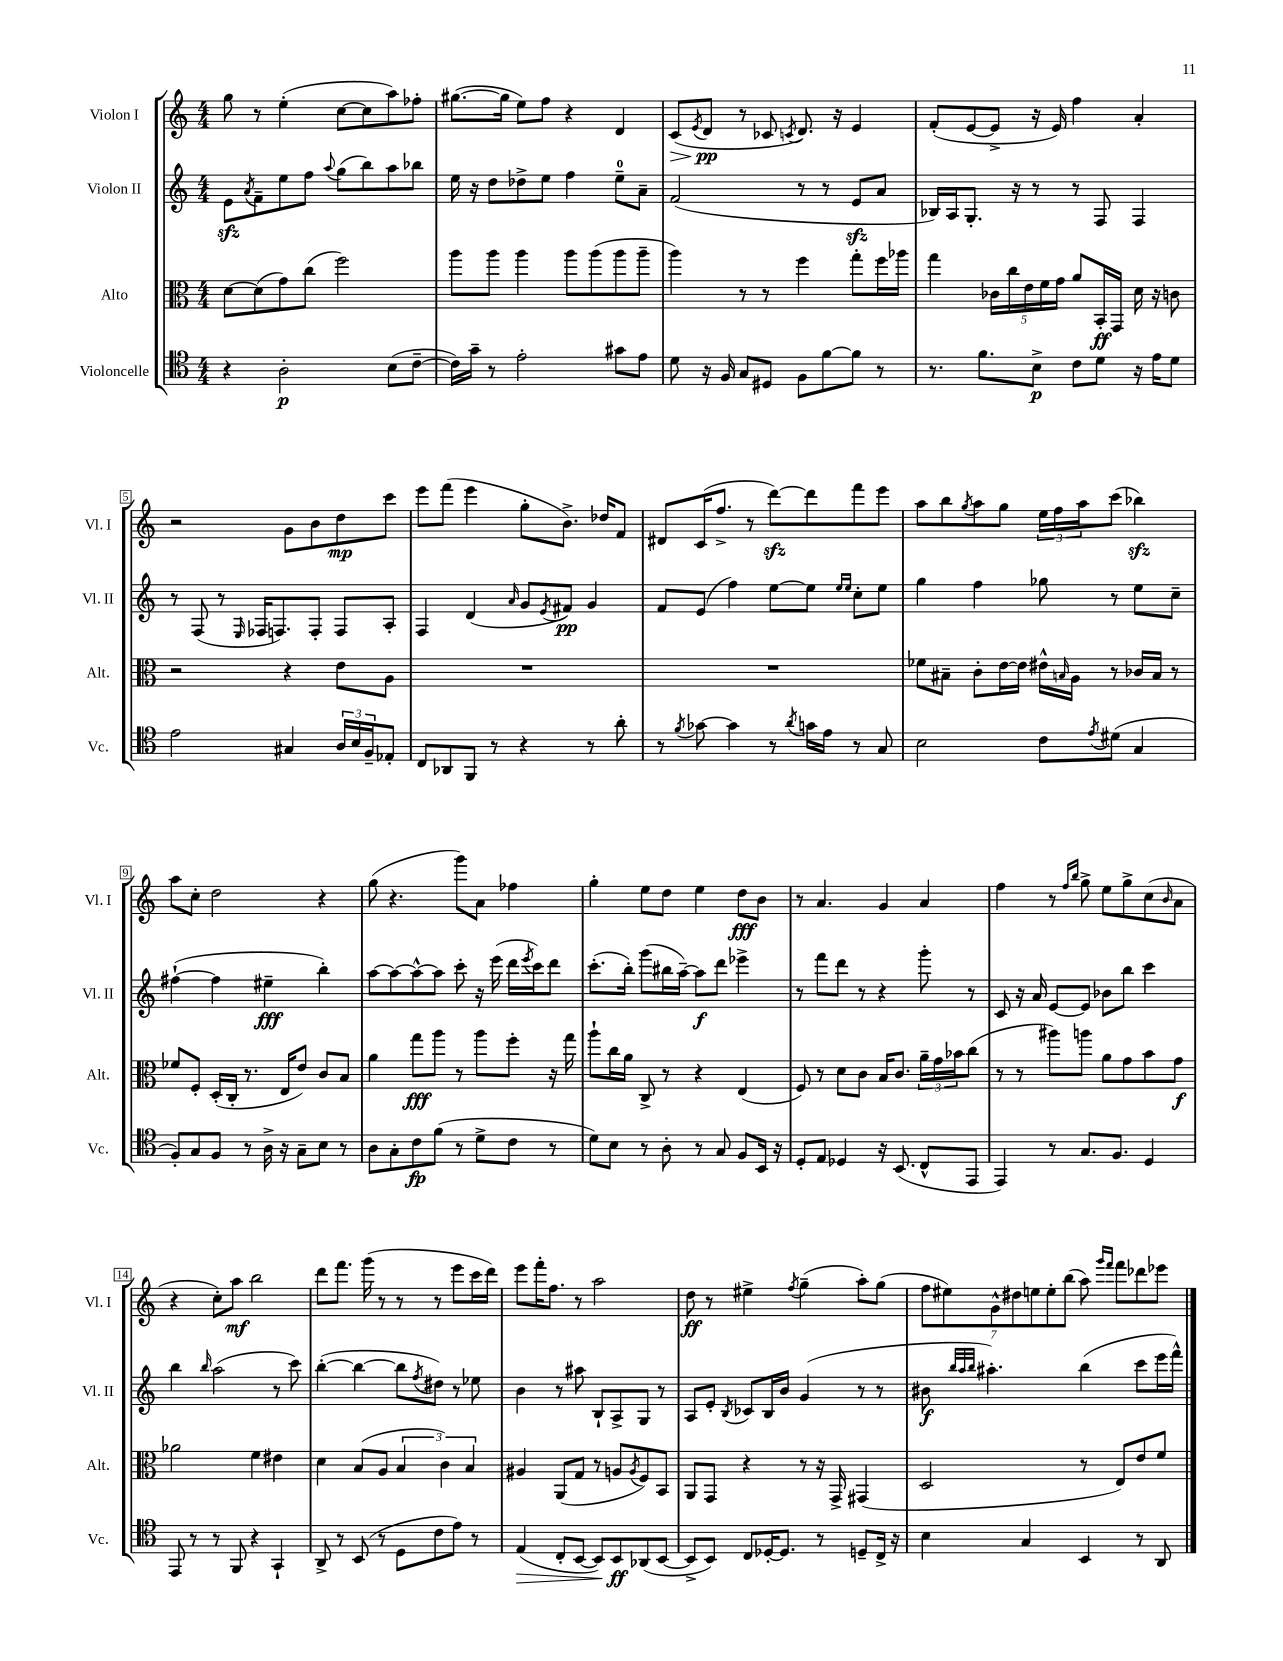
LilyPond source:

<<
\new StaffGroup <<
\new Staff = "s0" \with { instrumentName = "Violon I" shortInstrumentName = "Vl. I" } {
    \clef treble \key c \major \numericTimeSignature \time 4/4
    g''8 r8 e''4-.( c''8~ c''8 a''8) fes''8-. |
    gis''8.~( gis''16 e''8) f''8 r4 d'4 |
    c'8\>( \acciaccatura { e'8 } d'8\pp\! r8 ces'8 \acciaccatura { c'8 } d'8.) r16 e'4 |
    f'8-.( e'8~ e'8-> r16 e'16) f''4 a'4-. |
    r2 g'8 b'8 d''8\mp c'''8 |
    e'''8 f'''8( e'''4 g''8-. b'8.->) des''16 f'8 |
    dis'8 c'16( f''8.-> r8 d'''8~\sfz) d'''8 f'''8 e'''8 |
    a''8 b''8 \acciaccatura { g''8 } a''8 g''8 \tuplet 3/2 { e''16 f''16 a''16 } c'''8( bes''4\sfz) |
    a''8 c''8-. d''2 r4 |
    g''8( r4. g'''8) a'8 fes''4 |
    g''4-. e''8 d''8 e''4 d''8\fff b'8 |
    r8 a'4. g'4 a'4 |
    f''4 r8 \grace { f''16 b''16 } g''8-> e''8 g''8-> c''8( \grace { b'16 } a'8 |
    r4 c''8-.) a''8\mf b''2 |
    d'''8 f'''8. g'''16( r8 r8 r8 e'''8 c'''16 d'''16) |
    e'''8 f'''16-. f''8. r8 a''2 |
    d''8\ff r8 eis''4-> \acciaccatura { f''8 } g''4--( a''8-.) g''8( |
    \tuplet 7/4 { f''8 eis''8) g'8-^ dis''8 e''8 e''8-. b''8( } a''8) \grace { g'''16 f'''16 } f'''8 des'''8 ees'''8 \bar "|." |
}
\new Staff = "s1" \with { instrumentName = "Violon II" shortInstrumentName = "Vl. II" } {
    \clef treble \key c \major \numericTimeSignature \time 4/4
    e'8\sfz \acciaccatura { a'8 } f'8-- e''8 f''8 \appoggiatura { a''8 } g''8( b''8) a''8 bes''8 |
    e''16 r16 d''8 des''8-> e''8 f''4 e''8-0-- a'8-- |
    f'2( r8 r8 e'8\sfz a'8 |
    bes16) a16 g8.-. r16 r8 r8 f8 f4 |
    r8 f8( r8 \grace { e16 } fes16 f8.) f8-. f8 a8-. |
    f4 d'4( \grace { a'16 } g'8 \acciaccatura { e'8 } fis'8\pp) g'4 |
    f'8 e'8( f''4) e''8~ e''8 \grace { e''16 e''16 } c''8-. e''8 |
    g''4 f''4 ges''8 r8 e''8 c''8-- |
    fis''4~-!( fis''4 eis''4--\fff b''4-.) |
    a''8~ a''8~ a''8~-^ a''8 c'''8-. r16 e'''16( d'''16 \acciaccatura { e'''8 } c'''16) d'''8 |
    c'''8.-.( b''16-.) g'''8( bis''16 a''16~--) a''8\f d'''8 ees'''4-> |
    r8 f'''8 d'''8 r8 r4 g'''8-. r8 |
    c'8 r16 a'16 e'8~ e'8 bes'8 b''8 c'''4 |
    b''4 \grace { b''16 } a''2( r8 c'''8) |
    b''4~-.( b''4~ b''8 \acciaccatura { f''8 } dis''8) r8 ees''8 |
    b'4 r8 ais''8 b8-! a8-> g8 r8 |
    a8 e'8-. \acciaccatura { b8 } ces'8 b16 b'16 g'4( r8 r8 |
    bis'8\f \grace { b''32 a''32 b''32 } ais''4.-.) b''4( c'''8 e'''16 f'''16-^) \bar "|." |
}
\new Staff = "s2" \with { instrumentName = "Alto" shortInstrumentName = "Alt." } {
    \clef alto \key c \major \numericTimeSignature \time 4/4
    d'8~ d'8( g'8) c''8( f''2) |
    a''8 a''8 a''4 a''8 a''8( a''8 a''8-- |
    a''4) r8 r8 f''4 g''8-. f''16 aes''16 |
    g''4 \tuplet 5/4 { ces'16 c''16 e'16 f'16 g'16 } a'8 b,16-.\ff g,16 d'16 r16 c'8 |
    r2 r4 e'8 a8 |
    R1 |
    R1 |
    fes'8 bis8-- c'8-. e'16~ e'16 eis'16-^ \grace { b16 } a16 r8 ces'16 b16 r8 |
    fes'8 f8-. d16-.( c16-. r8. e16 e'8) c'8 b8 |
    a'4 g''8\fff a''8 r8 a''8 f''8-. r16 g''16 |
    a''8-! c''16 a'16 c8-> r8 r4 e4( |
    f8) r8 d'8 c'8 b16 c'8. \tuplet 3/2 { a'16-- g'16 bes'16 } c''8( |
    r8 r8 ais''8) a''8 a'8 g'8 b'8 g'8\f |
    aes'2 f'4 eis'4 |
    d'4 b8( a8 \tuplet 3/2 { b4 c'4) b4 } |
    ais4 a,8( g8 r8 a8 \acciaccatura { a8 } f8) b,8 |
    a,8 g,8 r4 r8 r16 g,16-> gis,4( |
    d2 r8 e8) e'8 f'8 \bar "|." |
}
\new Staff = "s3" \with { instrumentName = "Violoncelle" shortInstrumentName = "Vc." } {
    \clef tenor \key c \major \numericTimeSignature \time 4/4
    r4 a2-.\p b8( c'8~-- |
    c'16) g'16-- r8 e'2-. gis'8 e'8 |
    d'8 r16 f16 g8 dis8 f8 f'8~ f'8 r8 |
    r8. f'8. b8->\p c'8 d'8 r16 e'16 d'8 |
    e'2 gis4 \tuplet 3/2 { a16 b16 f16-- } ees8-. |
    c8 aes,8 f,8 r8 r4 r8 a'8-. |
    r8 \acciaccatura { f'8 } ges'8~ ges'4 r8 \acciaccatura { a'8 } g'16 e'16 r8 g8 |
    b2 c'8 \acciaccatura { e'8 } dis'8( g4 |
    f8-.) g8 f8 r8 a16-> r16 g8-- b8 r8 |
    a8 g8-. c'8\fp f'8( r8 d'8-> c'8 r8 |
    d'8) b8 r8 a8-. r8 g8 f8 b,16 r16 |
    d8-. e8 des4 r16 b,8.( c8-^ e,8 |
    e,4) r8 g8. f8. d4 |
    e,8 r8 r8 f,8 r4 g,4-! |
    a,8-> r8 b,8( r8 d8 c'8 e'8) r8 |
    e4\>( c8-. b,8~ b,8) b,8\ff\! aes,8( b,8~ |
    b,8-> b,8) c8 des16~-. des8. r8 d8-- c16-> r16 |
    b4 g4 b,4 r8 a,8 \bar "|." |
}
>>
>>
\layout { \context { \Score \override BarNumber.stencil = #(make-stencil-boxer 0.1 0.3 ly:text-interface::print) } }
